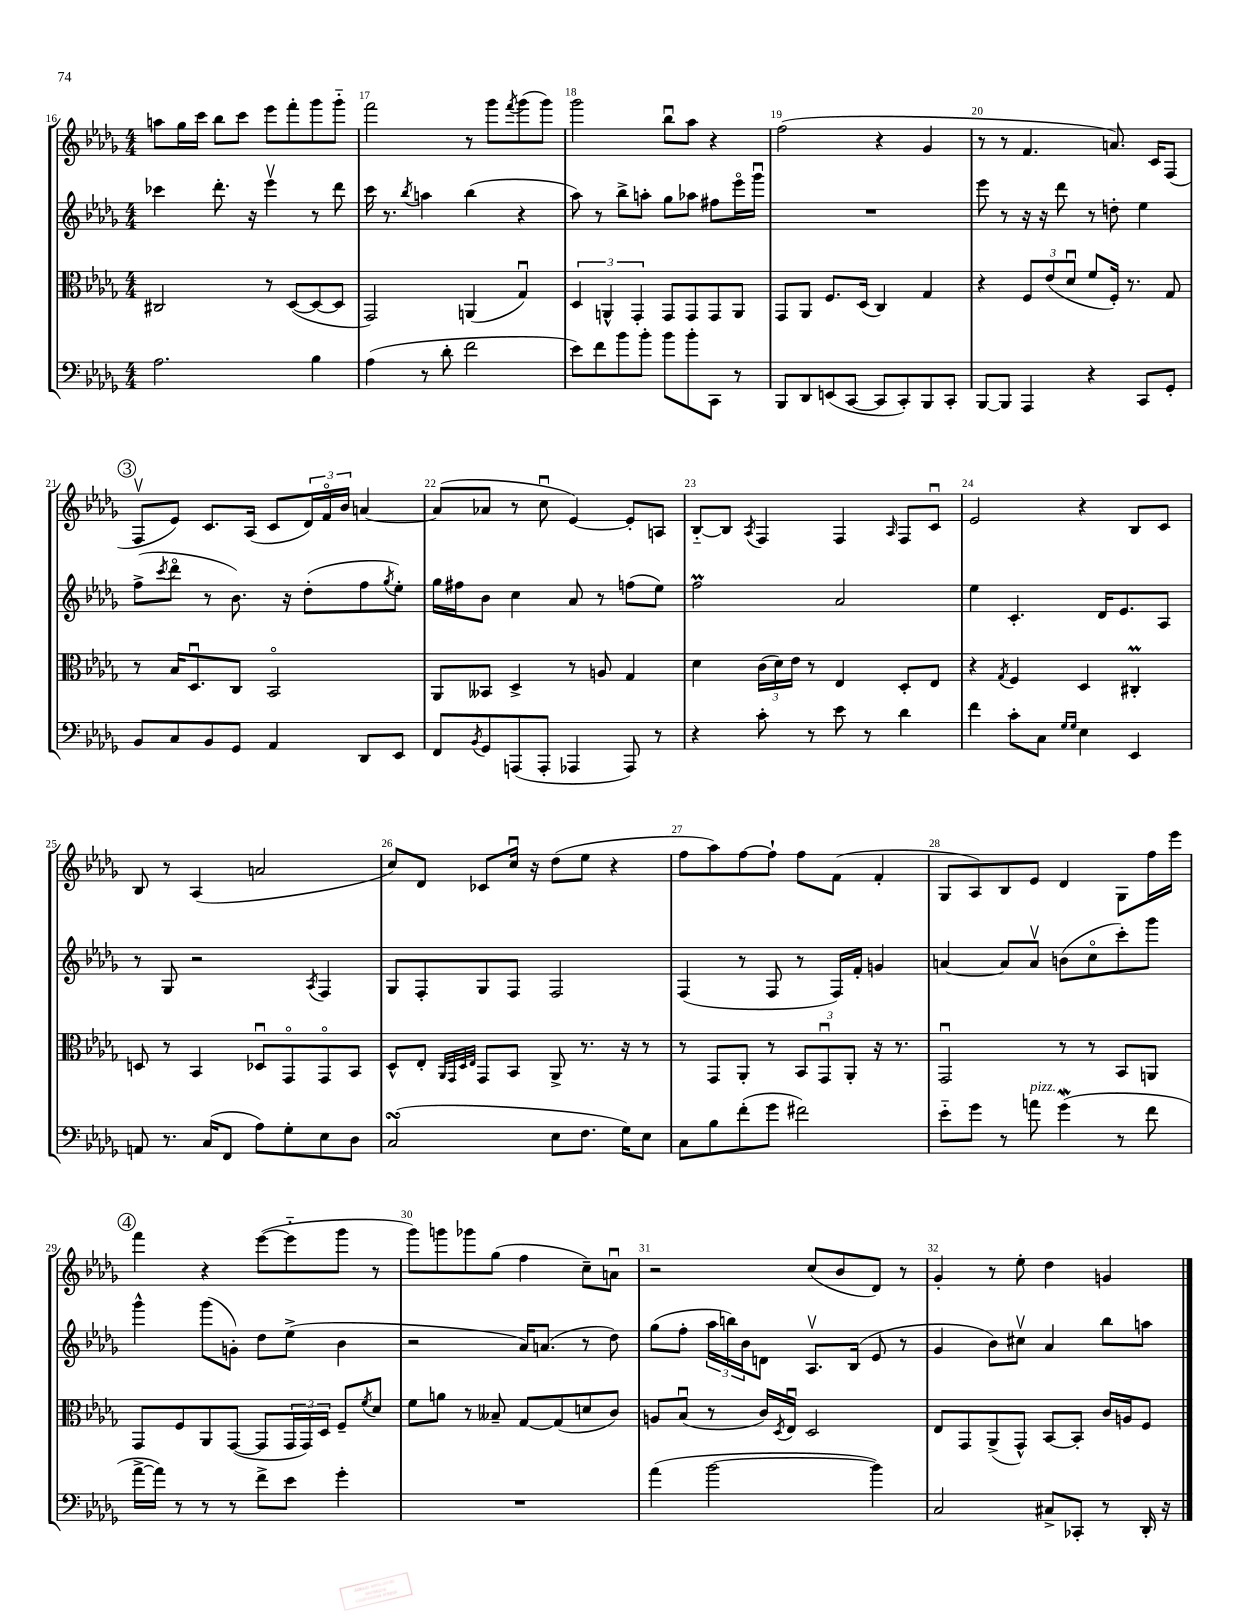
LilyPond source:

<<
\new StaffGroup <<
\new Staff = "s0" {
    \clef treble \key des \major \numericTimeSignature \time 4/4
    a''8 ges''16 c'''16 bes''8 c'''8 ees'''8 f'''8-. ges'''8 ges'''8-_ |
    f'''2 r8 ges'''8 \acciaccatura { f'''8 } ges'''8( ges'''8) |
    ges'''2 bes''8\downbow aes''8 r4 |
    f''2( r4 ges'4 |
    r8 r8 f'4. a'8.) c'16 f8( |
    \mark \markup { \circle "3" } f8\upbow ees'8) c'8. aes16( c'8 \tuplet 3/2 { des'16) f'16\flageolet bes'16 } a'4~ |
    a'8( aes'8 r8 c''8\downbow ees'4~) ees'8-. a8 |
    bes8~-_ bes8 \acciaccatura { aes8 } f4 f4 \grace { aes16 } f8 c'8\downbow |
    ees'2 r4 bes8 c'8 |
    bes8 r8 aes4( a'2 |
    c''8) des'8 ces'8 c''16\downbow r16 des''8( ees''8 r4 |
    f''8 aes''8) f''8~ f''8-! f''8 f'8( f'4-. |
    ges8 aes8) bes8 ees'8 des'4 ges8 f''16 ees'''16 |
    \mark \markup { \circle "4" } f'''4 r4 ees'''8~( ees'''8-_ ges'''8 r8 |
    ges'''8) g'''8 ges'''8 ges''8( f''4 c''8--) a'8\downbow |
    r2 c''8( bes'8 des'8) r8 |
    ges'4-. r8 ees''8-. des''4 g'4 \bar "|." |
}
\new Staff = "s1" {
    \clef treble \key des \major \numericTimeSignature \time 4/4
    ces'''4 des'''8.-. r16 ees'''4\upbow r8 des'''8 |
    c'''16 r8. \acciaccatura { bes''8 } a''4 bes''4( r4 |
    aes''8) r8 bes''8-> a''8-. ges''8 aes''8 fis''8 ees'''16\flageolet ges'''16\downbow |
    R1 |
    ees'''8 r8 r16 r16 des'''8 r8 d''8-. ees''4 |
    \mark \markup { \circle "3" } f''8->( \acciaccatura { c'''8 } des'''8\flageolet r8 bes'8.) r16 des''8-.( f''8 \acciaccatura { ges''8 } ees''8-.) |
    ges''16 fis''16 bes'8 c''4 aes'8 r8 f''8( ees''8) |
    f''2\prall aes'2 |
    ees''4 c'4.-. des'16 ees'8. aes8 |
    r8 ges8 r2 \acciaccatura { aes8 } f4 |
    ges8 f8-. ges8 f8 f2 |
    f4( r8 f8 r8 f16) f'16-. g'4 |
    a'4~ a'8 a'8\upbow b'8( c''8\flageolet c'''8-.) ges'''8 |
    \mark \markup { \circle "4" } ges'''4-^ ges'''8( g'8-.) des''8 ees''8->( bes'4 |
    r2 aes'16) a'8.( r8 des''8) |
    ges''8( f''8-. \tuplet 3/2 { aes''16 b''16) bes'16 } d'8 aes8.\upbow bes16( ees'8 r8 |
    ges'4 bes'8) cis''8\upbow aes'4 bes''8 a''8 \bar "|." |
}
\new Staff = "s2" {
    \clef alto \key des \major \numericTimeSignature \time 4/4
    cis2 r8 des8~( des8~ des8 |
    ges,2) a,4( ges4\downbow) |
    \tuplet 3/2 { des4 a,4-^ ges,4-. } ges,8 ges,8 ges,8 a,8 |
    ges,8 aes,8 f8. des16( c4) ges4 |
    r4 \tuplet 3/2 { f8 ees'8( des'8\downbow } f'8 f16-.) r8. ges8 |
    \mark \markup { \circle "3" } r8 bes16 des8.\downbow c8 bes,2\flageolet |
    aes,8 beses,8 des4-> r8 a8 ges4 |
    des'4 \tuplet 3/2 { c'16( des'16) ees'16 } r8 ees4 des8-. ees8 |
    r4 \acciaccatura { ges8 } f4 des4 cis4-.\prall |
    d8 r8 bes,4 des8\downbow ges,8\flageolet ges,8\flageolet bes,8 |
    des8-^ ees8-. \grace { aes,32 ges,32 des32 ees32 } ges,8 bes,8 aes,8-> r8. r16 r8 |
    r8 ges,8 aes,8-. r8 \tuplet 3/2 { bes,8 ges,8\downbow aes,8-. } r16 r8. |
    ges,2\downbow r8 r8 bes,8 a,8 |
    \mark \markup { \circle "4" } ges,8 f8 aes,8 ges,8~( ges,8 \tuplet 3/2 { ges,16 ges,16) des16 } f8-- \acciaccatura { f'8 } des'8 |
    f'8 a'8 r8 beses8-- ges8~ ges8( d'8 c'8) |
    a8 bes8\downbow( r8 c'16) \acciaccatura { des8 } ees16\downbow des2 |
    ees8 ges,8 aes,8->( ges,8-^) bes,8~ bes,8-. c'16 a16 f8 \bar "|." |
}
\new Staff = "s3" {
    \clef bass \key des \major \numericTimeSignature \time 4/4
    aes2. bes4 |
    aes4( r8 des'8-. f'2 |
    ees'8) f'8 bes'8 bes'8-. bes'8 bes'8-. c,8 r8 |
    bes,,8 des,8 e,8( c,8~ c,8 c,8-.) bes,,8 c,8-. |
    bes,,8~ bes,,8 aes,,4 r4 c,8 ges,8-. |
    \mark \markup { \circle "3" } bes,8 c8 bes,8 ges,8 aes,4 des,8 ees,8 |
    f,8 \acciaccatura { bes,8 } ges,8 a,,8( a,,8-. aes,,4 aes,,8) r8 |
    r4 c'8-. r8 ees'8 r8 des'4 |
    f'4 c'8-. c8 \grace { ges16 ges16 } ees4 ees,4 |
    a,8 r8. c16( f,8 aes8) ges8-. ees8 des8 |
    c2\turn( ees8 f8. ges16) ees8 |
    c8 bes8 f'8-.( ges'8 fis'2) |
    ees'8-_ ges'8 r8 a'8^\markup { \italic "pizz." } ges'4\mordent( r8 f'8 |
    \mark \markup { \circle "4" } aes'16~-> aes'16) r8 r8 r8 f'8-> ees'8 ges'4-. |
    R1 |
    aes'4( bes'2~ bes'4) |
    c2 cis8-> ces,8-. r8 des,16-. r16 \bar "|." |
}
>>
>>
\layout { \context { \Score currentBarNumber = #16 \override BarNumber.break-visibility = ##(#f #t #t) barNumberVisibility = #all-bar-numbers-visible } }
